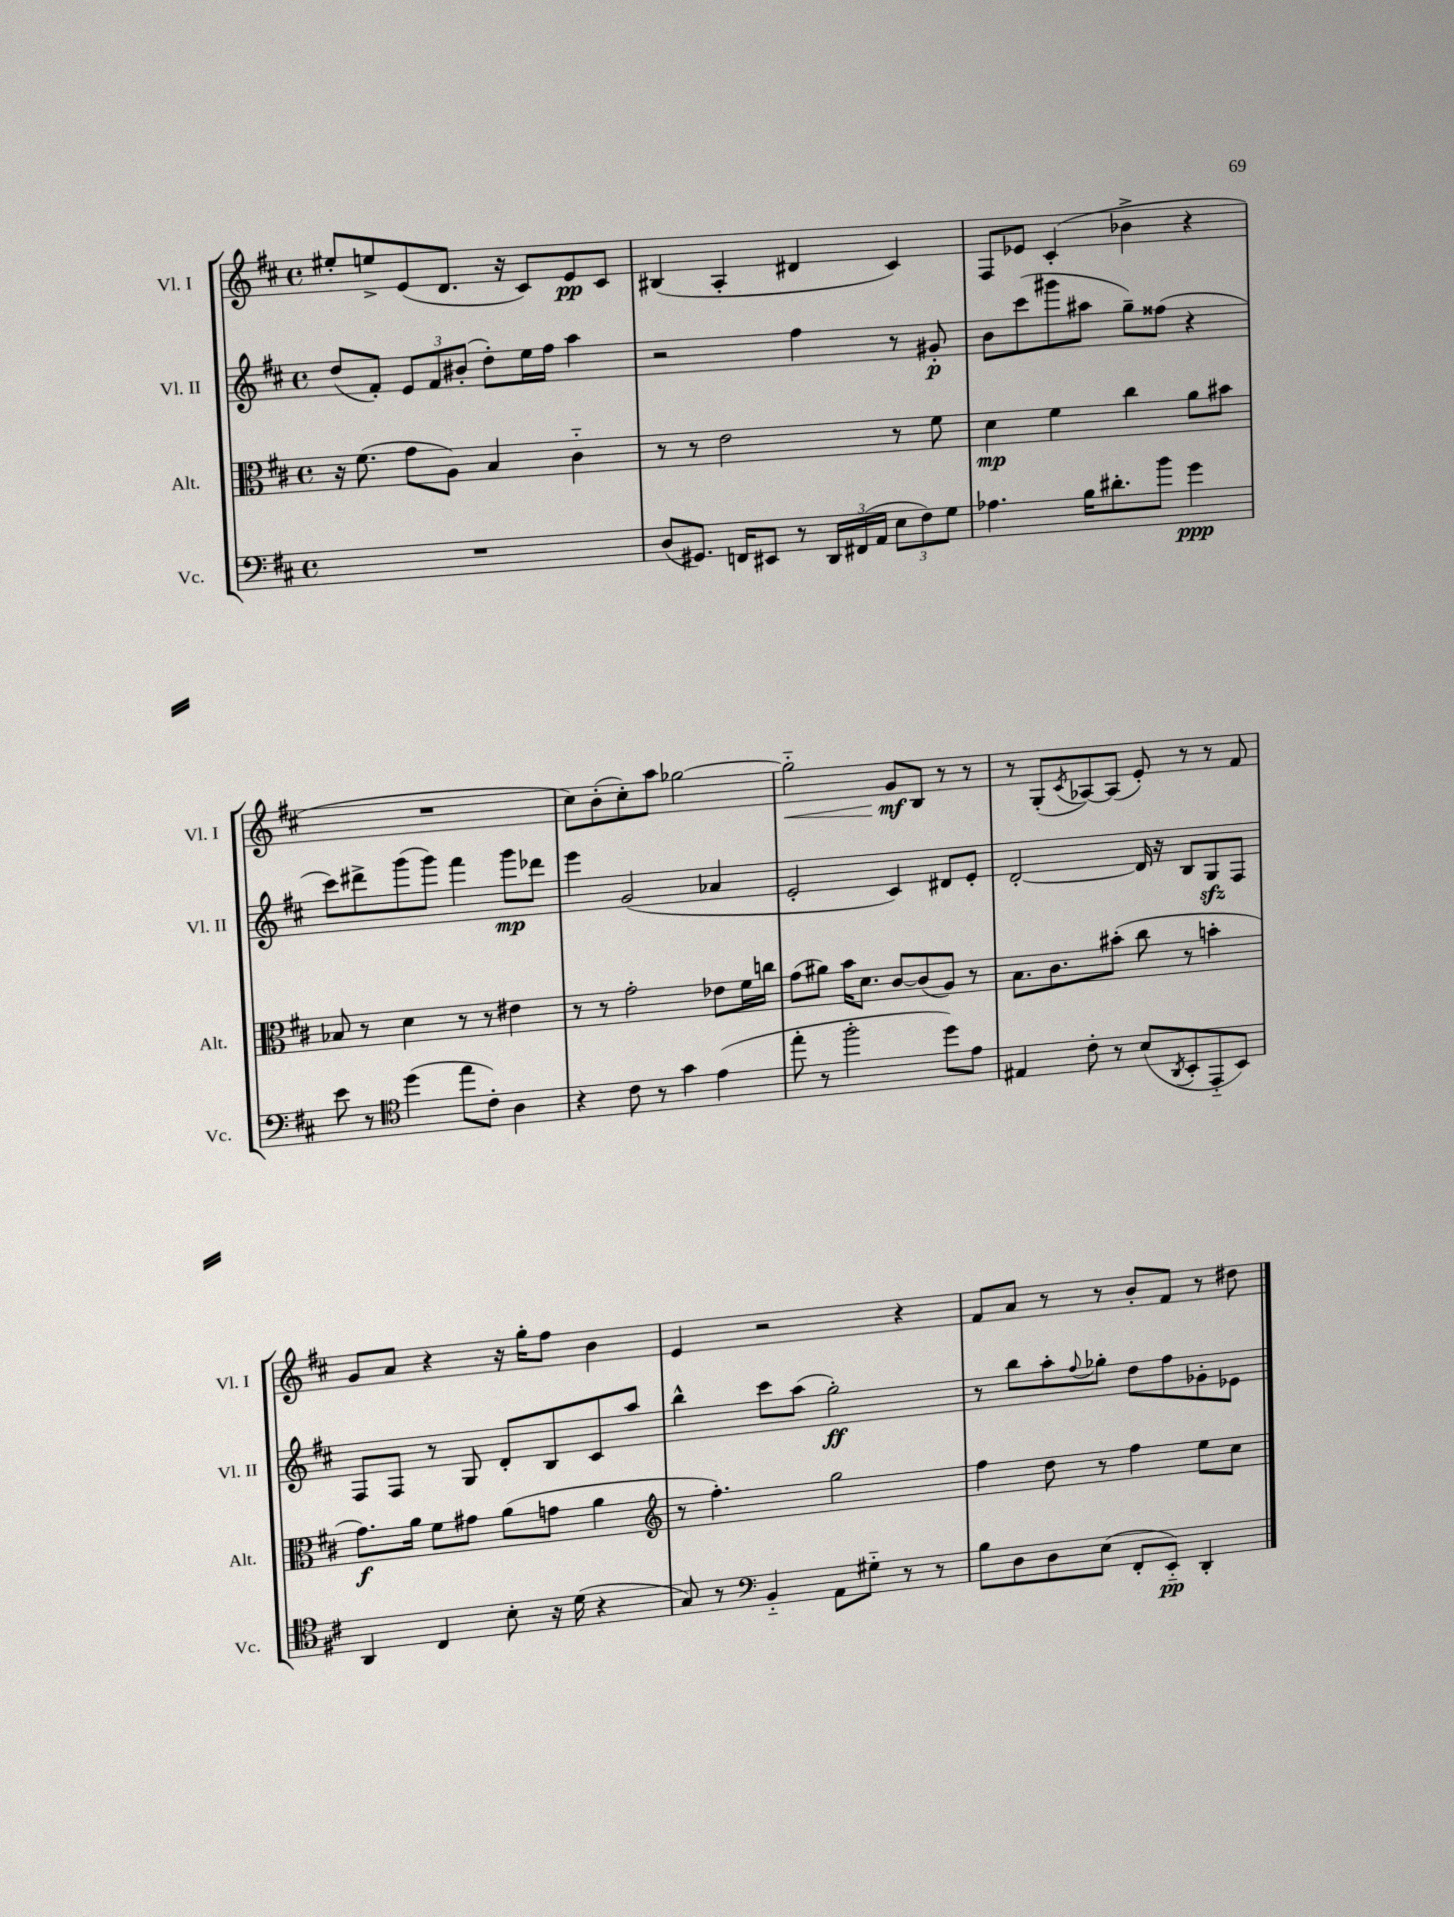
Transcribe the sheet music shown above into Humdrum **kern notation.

**kern	**dynam	**kern	**dynam	**kern	**dynam	**kern	**dynam
*part4	*part4	*part3	*part3	*part2	*part2	*part1	*part1
*staff4	*staff4	*staff3	*staff3	*staff2	*staff2	*staff1	*staff1
*I"Vc.	*	*I"Alt.	*	*I"Vl. II	*	*I"Vl. I	*
*I'Vc.	*	*I'Alt.	*	*I'Vl. II	*	*I'Vl. I	*
*clefF4	*	*clefC3	*	*clefG2	*	*clefG2	*
*k[f#c#]	*	*k[f#c#]	*	*k[f#c#]	*	*k[f#c#]	*
*M4/4	*	*M4/4	*	*M4/4	*	*M4/4	*
*met(c)	*	*met(c)	*	*met(c)	*	*met(c)	*
=51	=51	=51	=51	=51	=51	=51	=51
1r	.	16r	.	(8dd/L	.	8ee#X'/L	.
.	.	(8.f#\	.	.	.	.	.
.	.	.	.	8f#'/J)	.	8een^/	.
.	.	8g\L	.	12e/L	.	(8e/	.
.	.	.	.	12f#/	.	.	.
.	.	8A\J)	.	.	.	8.d/J	.
.	.	.	.	(12b#X'/J	.	.	.
.	.	4B/	.	8dd'\L)	.	.	.
.	.	.	.	.	.	16r	.
.	.	.	.	16ee\L	.	8c#/L)	.
.	.	.	.	16ff#\JJ	.	.	.
.	.	4c#\	.	4aa\	.	8e/	pp
.	.	.	.	.	.	8c#/J	.
=52	=52	=52	=52	=52	=52	=52	=52
(8D/L	.	8r	.	2r	.	(4B#X/	.
8.GG#X/J)	.	8r	.	.	.	.	.
.	.	2e\	.	.	.	4A'/	.
16FFn/KL	.	.	.	.	.	.	.
8EE#X/J	.	.	.	.	.	.	.
8r	.	.	.	4ff#\	.	4d#X/	.
24DD/LL	.	.	.	.	.	.	.
(24FF#X/	.	.	.	.	.	.	.
24AA/JJ	.	.	.	.	.	.	.
12E\L	.	8r	.	8r	.	4c#/)	.
12F#\)	.	.	.	.	.	.	.
.	.	8f#\	.	8g#X'/	p	.	.
12G\J	.	.	.	.	.	.	.
=53	=53	=53	=53	=53	=53	=53	=53
4.A-X\	.	4d\	mp	8b\L	.	8F#/L	.
.	.	.	.	(8ccc#\	.	8e-X/J	.
.	.	4f#\	.	8ggg#X\	.	(4c#'/	.
16B\KL	.	.	.	8aa#X\J	.	.	.
8.d#X'\	.	.	.	.	.	.	.
.	.	4cc#\	.	8gg~\L)	.	4b-X^\	.
8b\J	.	.	.	(8ff##X\J	.	.	.
4g\	ppp	8a\L	.	4r	.	4r	.
.	.	8b#X\J	.	.	.	.	.
!!LO:LB:g=z
=54	=54	=54	=54	=54	=54	=54	=54
8e\	.	8B-X/	.	8ccc#\L)	.	1r	.
8r	.	8r	.	8ddd#X^\	.	.	.
*clefC4	*	*	*	*	*	*	*
(4dd\	.	4d\	.	(8ggg\	.	.	.
.	.	.	.	8ggg\J)	.	.	.
8ee\L	.	8r	.	4fff#\	.	.	.
8c#'\J)	.	8r	.	.	.	.	.
4A\	.	4e#X\	.	8ggg\L	mp	.	.
.	.	.	.	8ddd-X\J	.	.	.
=55	=55	=55	=55	=55	=55	=55	=55
4r	.	8r	.	4eee\	.	8cc#\L)	.
.	.	8r	.	.	.	(8b'\	.
8c#\	.	2g'\	.	(2g/	.	8cc#'\)	.
8r	.	.	.	.	.	8aa\J	.
4g\	.	.	.	.	.	[2gg-X\	.
(4e\	.	8e-X\L	.	4a-X/	.	.	.
.	.	16f#\L	.	.	.	.	.
.	.	16ccn\JJ	.	.	.	.	.
=56	=56	=56	=56	=56	=56	=56	=56
!	!	!	!	!	!	!	!LO:HP:b
8ee'\	.	(8g\L	.	2e'/	.	2gg-\]	<
8r	.	8a#X\J)	.	.	.	.	.
2ff#'\	.	16b\KL	.	.	.	.	.
.	.	8.d\J	.	.	.	.	.
.	.	[8c#/L	.	4c#/)	.	8g/L	mf
.	.	(8c#/]	.	.	.	8B/J	[
8dd\L)	.	8A/J)	.	8d#X/L	.	8r	.
8e\J	.	8r	.	8e'/J	.	8r	.
=57	=57	=57	=57	=57	=57	=57	=57
4E#X/	.	8.B\L	.	[2d'/	.	8r	.
.	.	.	.	.	.	(8G'/L	.
.	.	8.c#\	.	.	.	.	.
.	.	.	.	.	.	8qc#/	.
8c#'\	.	.	.	.	.	[8A-X/)	.
8r	.	(8b#X'\J	.	.	.	(8A-/J]	.
(8B/L	.	8cc#\	.	16d/]	.	8e'/)	.
.	.	.	.	16r	.	.	.
8qAA/	.	.	.	.	.	.	.
8BB'/	.	8r	.	8B/L	.	8r	.
8EE/	.	4bn'\	.	8Gzz/	.	8r	.
8BB/J)	.	.	.	8F#/J	.	8f#/	.
!!LO:LB:g=z
=58	=58	=58	=58	=58	=58	=58	=58
4AA/	.	8.g\L)	f	8F#/L	.	8g/L	.
.	.	.	.	8F#/J	.	8a/J	.
.	.	16a\Jk	.	.	.	.	.
4C#/	.	8f#\L	.	8r	.	4r	.
.	.	8g#X\J	.	8G/	.	.	.
8B'\	.	(8a\L	.	8d'/L	.	16r	.
.	.	.	.	.	.	16gg'\KL	.
16r	.	8gn\J	.	8B/	.	8ff#\J	.
(16d\	.	.	.	.	.	.	.
4r	.	4a\	.	8c#/	.	4b\	.
.	.	.	.	8aa/J	.	.	.
=59	=59	=59	=59	=59	=59	=59	=59
*	*	*clefG2	*	*	*	*	*
8G/)	.	8r	.	4bb^^\	.	4e/	.
8r	.	4.ff#'\)	.	.	.	.	.
*clefF4	*	*	*	*	*	*	*
4BB/	.	.	.	8ccc#\L	.	2r	.
.	.	.	.	(8aa\J	.	.	.
8AA\L	.	2gg\	.	2gg'\)	ff	.	.
8G#X\J	.	.	.	.	.	.	.
8r	.	.	.	.	.	4r	.
8r	.	.	.	.	.	.	.
=60	=60	=60	=60	=60	=60	=60	=60
8B\L	.	4ff#\	.	8r	.	8f#/L	.
8D\	.	.	.	8bb\L	.	8a/J	.
8D\	.	8dd\	.	8aa'\	.	8r	.
.	.	.	.	8qqff#/	.	.	.
(8E\J	.	8r	.	8gg-X'\J	.	8r	.
8FF#'/L	.	4ff#\	.	8dd\L	.	8b'/L	.
8EE/J)	pp	.	.	8ff#\	.	8f#/J	.
4DD'/	.	8ee\L	.	8g-X'\	.	8r	.
.	.	8cc#\J	.	8e-X\J	.	8dd#X\	.
==	==	==	==	==	==	==	==
*-	*-	*-	*-	*-	*-	*-	*-
